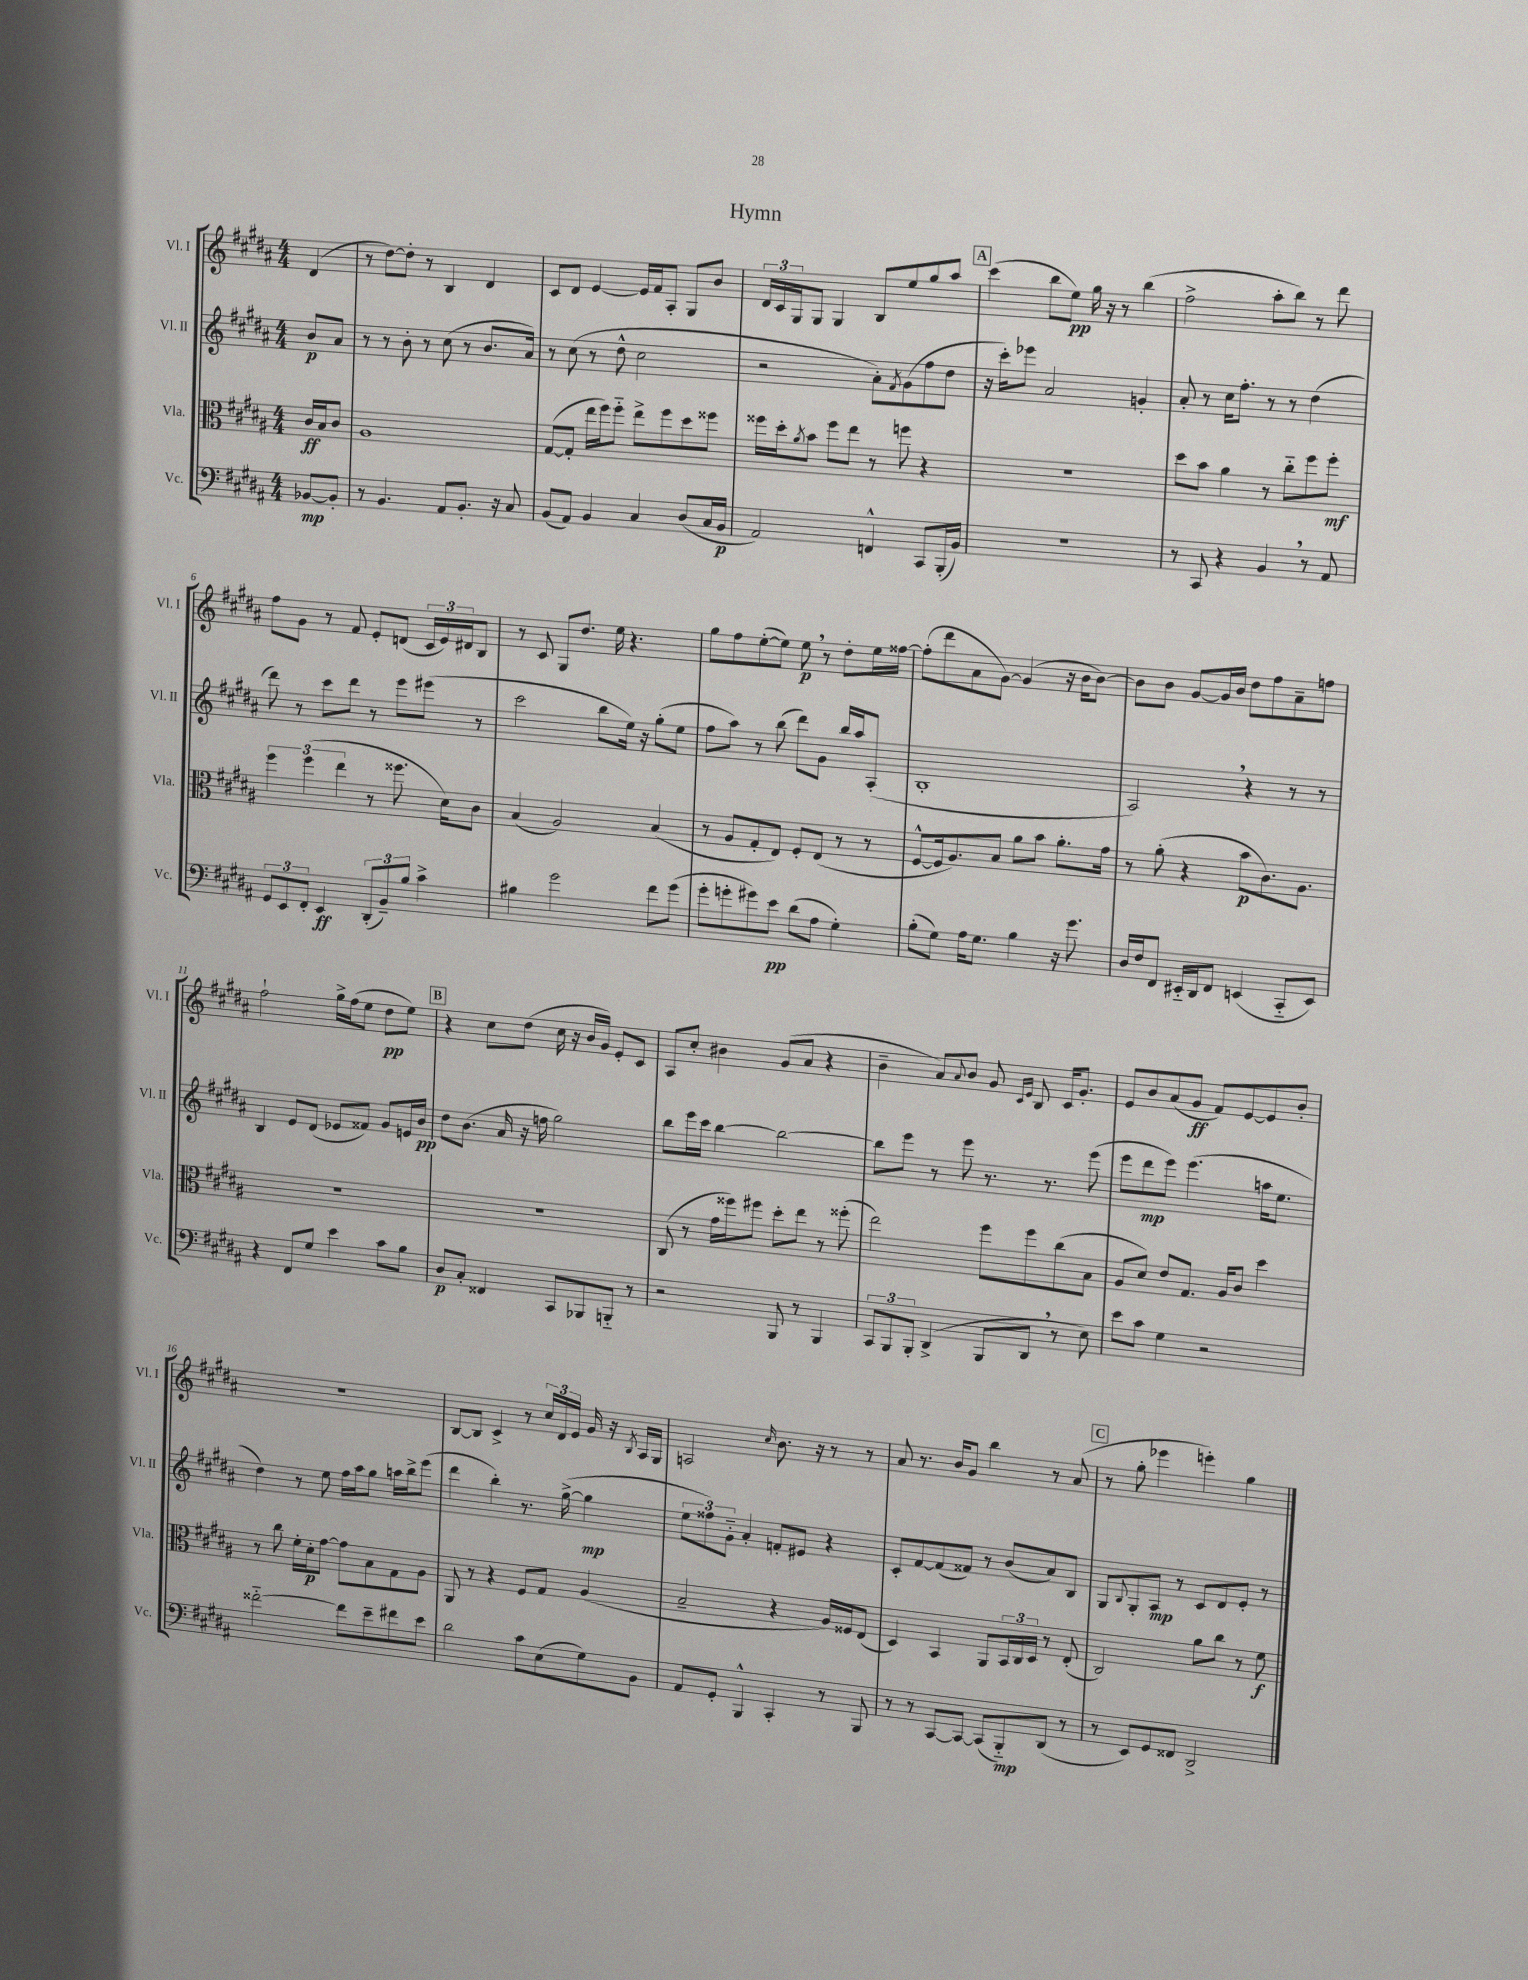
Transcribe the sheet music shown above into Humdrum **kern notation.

**kern	**kern	**kern	**kern
*staff4	*staff3	*staff2	*staff1
*clefF4	*clefC3	*clefG2	*clefG2
*k[f#c#g#d#a#]	*k[f#c#g#d#a#]	*k[f#c#g#d#a#]	*k[f#c#g#d#a#]
*M4/4	*M4/4	*M4/4	*M4/4
[8BB-/L	16c#/LL	8b/L	(4d#/
.	16B/J	.	.
8BB-'/]J	8c#/J	8a#/J	.
=	=	=	=
8r	1A#	8r	8r
4.BB/	.	8r	[8dd#\L)
.	.	8b'\	8dd#'\]J
.	.	8r	8r
8AA#/L	.	(8cc#\	4B/
8.BB'/J	.	8r	.
.	.	8.b/L	4d#/
16r	.	.	.
8C#/	.	.	.
.	.	16a#/Jk)	.
=	=	=	=
(8BB/L	([8G#/L	8r	8c#/L
8AA#/J)	8G#'/]J	(8cc#\	8d#/J
4BB/	16ee\LL	8r	[4e/
.	16ff#\J)	.	.
.	8ff#'~\J	8dd#^^\	.
4C#/	8ee^\L	2cc#\	16e/]LL
.	.	.	16f#/J
.	8ff#\	.	8A#'/J
(8D#/L	8dd#\	.	8G#/L
16C#/L	8ff##\J	.	8b/J
16BB/JJ	.	.	.
=	=	=	=
2AA#/)	16ff##\LL	2r	24d#/LL
.	.	.	24c#/
.	16dd#'\J	.	.
.	.	.	24G#/J
.	8qa#/	.	.
.	8b\J	.	8G#/J
.	8ff##\L	.	4G#/
.	8ee\J	.	.
4FF^^/	8r	8a#'\L)	8B/L
.	.	8qf#/	.
.	8ff\	(8g#\	8ee/
8CC#/L	4r	8ff#\	8gg#/
(16BBB'/L	.	8dd#\J	8aa#/J
16BB/JJ)	.	.	.
=	=	=	=
1r	1r	16r	(4ccc#\
.	.	16ccc#'\LK)	.
.	.	8eee-\J	.
.	.	2a#/	8bb\L
.	.	.	8ee\J)
.	.	.	16gg#\
.	.	.	16r
.	.	.	8r
.	.	4g'/	(4bb\
=	=	=	=
8r	8dd#\L	8a#'/	2ff#^\
8CC#/	8b\J	8r	.
4r	4a#\	16cc#\LK	.
.	.	8.ff#'\J	.
4BB/	8r	8r	8aa#'\L
.	8cc#'~\L	8r	8bb\J)
8r	8ff#\	(4dd#\	8r
8AA#/	8ff#'\J	.	8ddd#\
=	=	=	=
12GG#/L	6ff#\	8ddd#\)	8ff#\L
12EE/	.	.	.
.	.	8r	8g#\J
12FF#'/J	(6ff#\	.	.
4EE/	.	8ccc#\L	8r
.	6ee\	.	.
.	.	8ddd#\J	8f#/
(12DD#'/L	8r	8r	8e'/L
12BB~/)	.	.	.
.	8.ff##\	8eee\L	(8d/J
12B/J	.	.	.
4c#^\	.	(8eee#\J	24c#/LL
.	.	.	24e/)
.	16d#\LK)	.	.
.	.	.	24d#/J
.	8c#\J	8r	8B/J
=	=	=	=
4B#\	(4B/	2ccc#\	8r
.	.	.	8c#/
2g#\	2A#/)	.	8G#/L
.	.	.	8.dd#/J
.	.	8bb\L	.
.	.	.	16ee\
.	.	16ee\Jk)	4.r
.	.	16r	.
8f#\L	(4B/	(8gg#'\L	.
(8g#\J	.	8ee\J	.
=	=	=	=
8g#'\L	8r	8ff#\L	8gg#\L
8g'\	8A#/L	8aa#\J)	8ff#\
8g#\)	8G#'/	8r	([8ee'\
8e\J	8E/J)	(8bb\	8ee\]J)
(8d#\L	8F#'/L	8ddd#\L)	8ee\
8A#\J	(8E/J	8g#\J	8r
4G#'\)	8r	16bb/LL	8dd#'\L
.	.	16aa#/J	.
.	8r	(8A#'/J	16ee\L
.	.	.	[16ff##\JJ
=	=	=	=
(8B'\L	[8F#^^/L	1B'	(8ff##'\]L
8G#\J)	16F#/]k	.	8ddd#\
.	8.A#/)	.	.
16A#\LK	.	.	8a#\
8.G#\J	.	.	.
.	8B/J	.	[8g#\J)
4B\	8a#\L	.	(4g#/]
.	8b\J	.	.
16r	8.a#'\L	.	16r
8.g#\	.	.	16b\LK
.	.	.	[8b\J)
.	16g#\Jk	.	.
=	=	=	=
16D#/LL	8r	2A#/)	8b\]L
16F#/J	.	.	.
8FF#/J	(8a#'\	.	8b\J
16EE#'~/LL	4r	.	[8g#/L
16DD#/J	.	.	.
8FF#/J	.	.	16g#/]L
.	.	.	16b/JJ
(4EE/	8b\L	4r	8dd#\L
.	8.c#\)	.	8ff#\
8CC#'~/L	.	8r	8a#~\
.	8.A#\J	.	.
8EE/J)	.	8r	8ff\J
=	=	=	=
4r	1r	4B/	2ff#`\
8FF#/L	.	8e/L	.
8G#/J	.	(8d#/J	.
4e\	.	8e-/L	16gg#^\LL
.	.	.	(16ff#\J
.	.	8f##/J)	8ee\J
8c#\L	.	8g#/L	8dd#\L
8B\J	.	16e/L	8ee\J)
.	.	16b/JJ	.
=	=	=	=
8D#/L	1r	8dd#\L	4r
8C#'/J	.	(8.b\J	.
4FF##/	.	.	8cc#\L
.	.	16a#/	.
.	.	16r	(8dd#\J
.	.	16ff\	.
8CC#/L	.	2gg#\)	16cc#\
.	.	.	16r
8BBB-/	.	.	16b/LL
.	.	.	16g#/JJ)
8BBB'~/J	.	.	8e'/L
8r	.	.	8c#/J
=	=	=	=
2r	(8C#/	8bb\L	8A#/L
.	8r	16eee\L	8cc#'/J
.	.	16ccc#\JJ	.
.	16g#\LL	[4bb\	4b#\
.	16ff##\J)	.	.
.	8ff#\J	.	.
8BBB/	8dd#'\L	2bb\_	(8g#/L
8r	8ee\J	.	8a#/J
4BBB/	8r	.	4r
.	(8ff##'\	.	.
=	=	=	=
12CC#/L	2ee\)	8bb\]L	4b~\
12BBB/	.	.	.
.	.	8eee\J	.
12BBB'/J	.	.	.
(4DD#^/	.	8r	8a#/L)
.	.	.	8qqa#/
.	.	8eee\	8b/J
8BBB/L	8ff#\L	8.r	8g#/
.	.	.	16qqc#/LL
.	.	.	16qqe/JJ
8DD#/J	8ff#\	.	8B/
.	.	8.r	.
8r	(8cc#\	.	16c#/LK
.	.	.	8.g#'/J
8E\)	8B\J	(8eee\	.
=	=	=	=
8e\L	8A#/L	8eee\L	8e/L
8c#\J	8d#/J)	8ddd#\	8b/
4G#\	8e/L	8eee\J)	(8a#/
.	8.G#/J	(4.eee\	8g#/J
2r	.	.	8f#/L)
.	16A#/LK	.	.
.	8c#/J	.	[8e/
.	4dd#\	16aa\LK	8e/]
.	.	8.ee\J	.
.	.	.	8b'/J
=	=	=	=
[2f##'~\	8r	4dd#\)	1r
.	8cc#\	.	.
.	16f#'\LL	8r	.
.	16d#'\J	.	.
.	[8g#\J	8ee\	.
8f##\]L	8g#\]L	16ff#\LL	.
.	.	16aa#\J	.
8e~\	8B\	8gg#\J	.
8f#\	8G#\	16aa\LL	.
.	.	16bb^\J	.
8e\J	8A#\J	(8eee\J	.
=	=	=	=
2d#\	8AA#/	4ddd#\	[8B/L
.	8r	.	8B/]J
.	4r	4bb'\)	4c#^/
8c#\L	8F#/L	8.r	8r
(8E\	8G#/J	.	24cc#/LL
.	.	.	24d#/
.	.	([16gg#^\	.
.	.	.	24e/JJ
8G#\)	(4A#/	4gg#\]	16g#/
.	.	.	16r
.	.	.	8qB/
8BB\J	.	.	16A#/LL
.	.	.	16G#/JJ
=	=	=	=
8AA#/L	2B~/	12ee\L	2A/
.	.	12ff##\)	.
8GG#'/J	.	.	.
.	.	12g#'~\J	.
4BBB^^/	.	4a#'/	.
.	.	.	16qqcc#/
4CC#'/	4r	8f'/L	8.b\
.	.	8e#/J	.
.	.	.	16r
8r	16A#/LL)	4r	8r
.	16F##/J	.	.
8BBB/	(8E/J	.	8r
=	=	=	=
8r	4D#/)	8c#'/L	8a#/
8r	.	[8f#/	8.r
[8CC#/L	4BB/	(8f#/]	.
.	.	.	16b/LK
8CC#/_J	.	8f##/J)	8g#/J
(8CC#/]L	8AA#/L	8r	4bb\
8BBB'~/)	24BB/L	(8b/L	.
.	24C#/	.	.
.	24D#/JJ	.	.
(8DD#/J	8r	8a#/)	8r
8r	(8E'/	8B/J	(8a#/
=	=	=	=
8r	2C#/)	8G#/L	8r
.	.	8qqB/	.
8EE/L)	.	8G#'/	8gg#'\
8GG#/	.	8A#/J	4eee-\
8FF##/J	.	8r	.
2DD#^/	8a#\L	8c#/L	4eee'\)
.	8cc#\J	8d#/	.
.	8r	8e'/J	4gg#\
.	8f#\	8r	.
==	==	==	==
*-	*-	*-	*-
